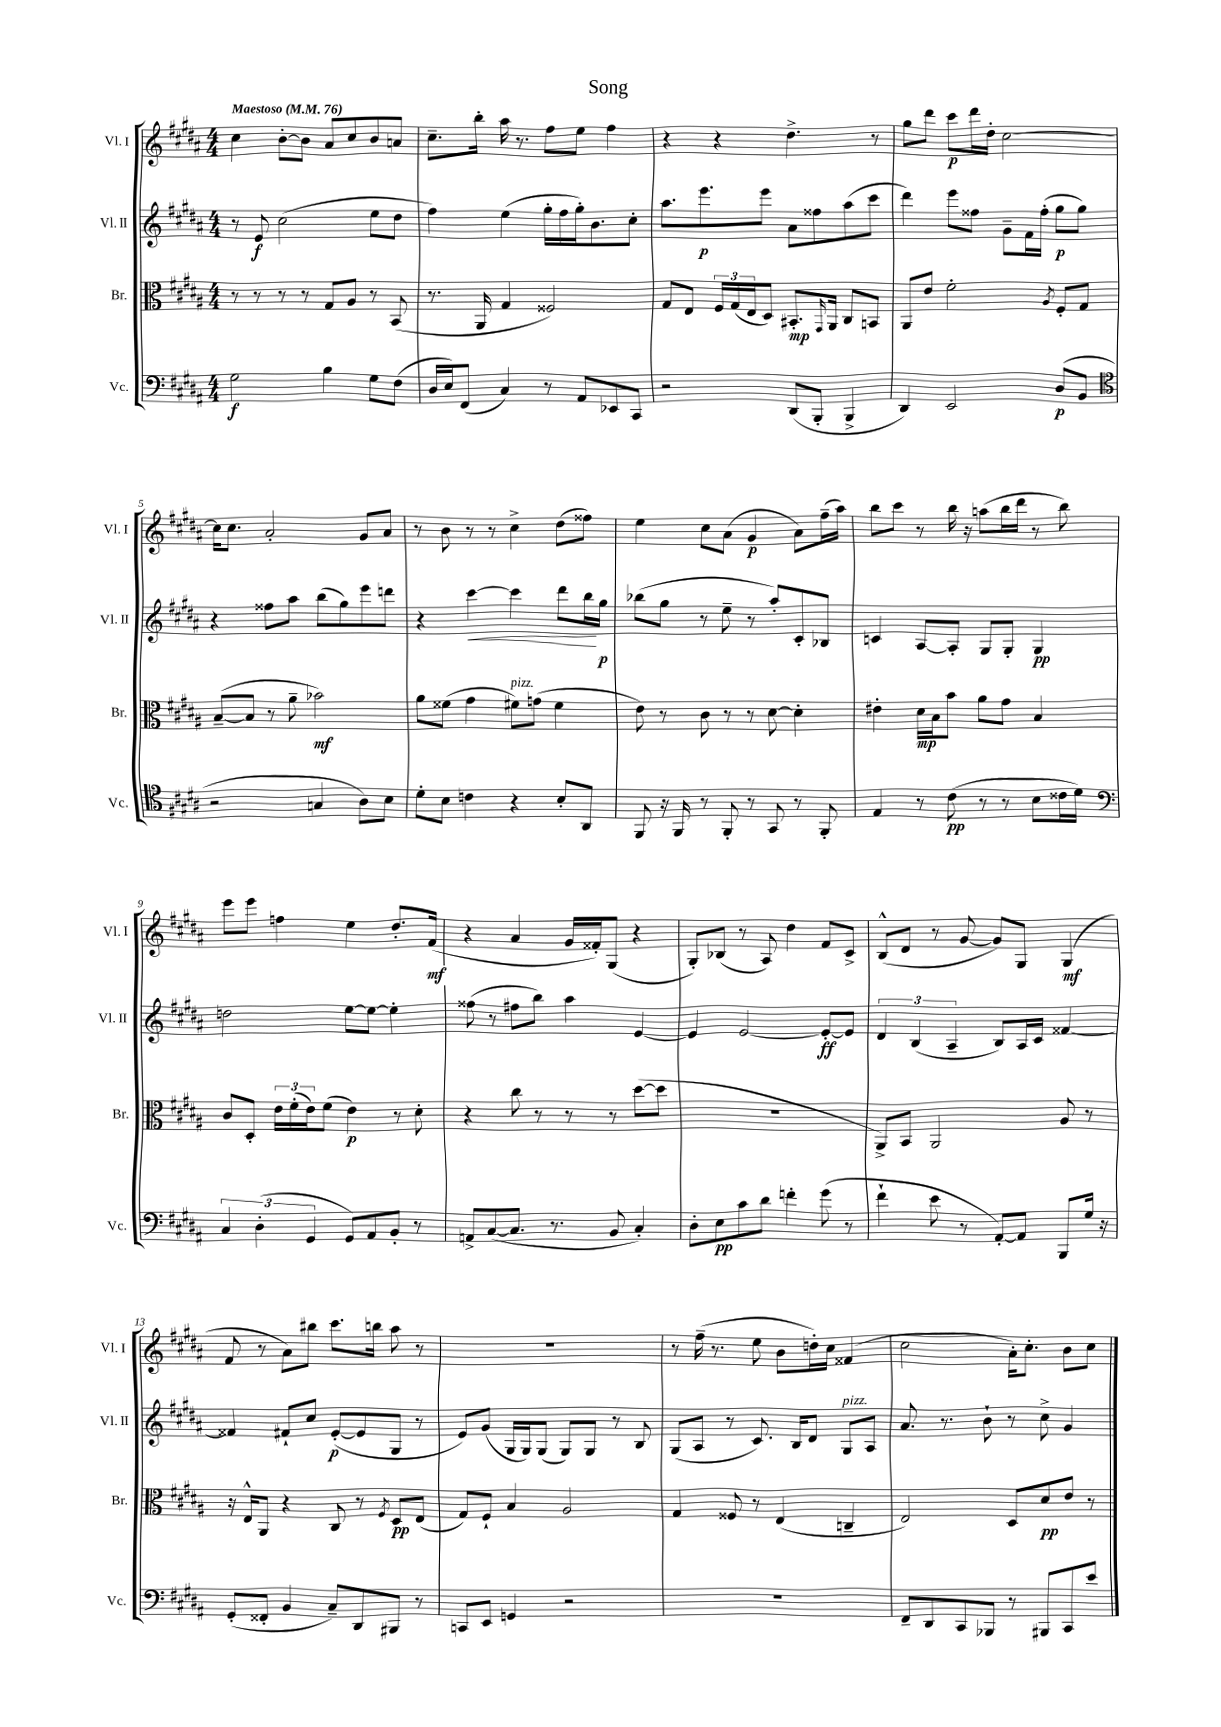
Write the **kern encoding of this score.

**kern	**kern	**kern	**kern
*staff4	*staff3	*staff2	*staff1
*clefF4	*clefC3	*clefG2	*clefG2
*k[f#c#g#d#a#]	*k[f#c#g#d#a#]	*k[f#c#g#d#a#]	*k[f#c#g#d#a#]
*M4/4	*M4/4	*M4/4	*M4/4
*MM76	*MM76	*MM76	*MM76
2G#\	8r	8r	4cc#\
.	8r	8e/	.
.	8r	(2cc#\	[8b'\L
.	8r	.	8b\]J
4B\	8G#/L	.	8a#/L
.	8A#/J	.	8cc#/
8G#\L	8r	8ee\L	8b/
(8F#\J	(8BB/	8dd#\J	8a/J
=	=	=	=
16D#/LL	8.r	4ff#\)	8.cc#~\L
16E/J)	.	.	.
(8FF#/J	.	.	.
.	16AA#/	.	16bb'\Jk
4C#/)	4G#/	(4ee\	16aa#\
.	.	.	8.r
8r	2F##/)	16gg#'\LL	8ff#\L
.	.	16ff#\	.
8AA#/L	.	16gg#'\J)	8ee\J
.	.	8.b\	.
8EE-/	.	.	4ff#\
8CC#/J	.	8cc#'\J	.
=	=	=	=
2r	8G#/L	8.aa#\L	4r
.	8E/J	.	.
.	.	8.eee\	.
.	24F#/LL	.	4r
.	(24G#/	.	.
.	24E/J	.	.
.	8D#/J)	8eee\J	.
(8DD#/L	8.BB#'/L	8a#\L	4.dd#^\
8BBB'/J	.	8ff##\	.
.	16qqGG#/	.	.
.	16AA#/Jk	.	.
4BBB^/	8C#/L	(8aa#\	.
.	8BB/J	8ccc#\J	8r
=	=	=	=
4DD#/)	8AA#/L	4ddd#\)	8gg#\L
.	8e/J	.	8ddd#\J
2EE/	2f#'\	8eee\L	8ccc#\L
.	.	8ff##\J	16ddd#\L
.	.	.	16dd#'\JJ
.	.	8g#~\L	[2cc#\
.	.	16f#\L	.
.	.	(16ff##'\JJ	.
.	8qA#/	.	.
(8D#/L	8F#'/L	8gg#\L	.
8BB/J	8G#/J	8gg#\J)	.
=	=	=	=
*clefC4	*	*	*
2r	([8B~/L	4r	16cc#\]LK
.	.	.	8.cc#\J
.	8B/]J	.	.
.	8r	8ff##\L	2a#'/
.	8a#~\	8aa#\J	.
4G/	2b-\)	(8bb\L	.
.	.	8gg#\)	.
8A#\L)	.	8eee\	8g#/L
8B\J	.	8ddd\J	8a#/J
=	=	=	=
8d#'\L	8a#\L	4r	8r
8B\J	(8f##\J	.	8b\
4c\	4g#\	[4ccc#\	8r
.	.	.	8r
4r	8f#\L)	4ccc#\]	4cc#^\
.	(8g\J	.	.
8B'/L	4f#\	8ddd#\L	(8dd#\L
8AA#/J	.	16bb\L	8ff##\J)
.	.	16gg#\JJ	.
=	=	=	=
8FF#/	8e\)	(8bb-\L	4ee\
16r	8r	8gg#\J	.
16FF#/	.	.	.
8r	8c#\	8r	8cc#\L
8FF#'/	8r	8ee~\	(8a#\J
8r	8r	8r	4g#/
8GG#/	[8d#\	8aa#'/L)	.
8r	4d#'\]	8c#'/	8a#\L)
8FF#'/	.	8B-/J	(16ff#~\L
.	.	.	16aa#\JJ)
=	=	=	=
4E/	4e#'\	4c/	8bb\L
.	.	.	8ccc#\J
8r	16d#\LL	[8A#/L	8r
.	16B\J	.	.
(8c#\	8b\J	8A#'/]J	16bb\
.	.	.	16r
8r	8a#\L	8G#/L	(8aa\L
8r	8g#\J	8G#'/J	16bb\L
.	.	.	16ddd#\JJ
8B\L	4B/	4G#/	8r
16c##\L	.	.	8bb\)
16d#\JJ)	.	.	.
=	=	=	=
*clefF4	*	*	*
6C#/	8c#/L	2dd\	8eee\L
.	8D#'/J	.	8eee\J
(6D#'\	.	.	.
.	24e\LL	.	4ff\
.	(24f#'\	.	.
6GG#/	24e\J)	.	.
.	(8f#\J	.	.
8GG#/L)	4e\)	[8ee\L	4ee\
8AA#/	.	8ee\_J	.
8BB'/J	8r	4ee'\]	8.dd#'/L
8r	8d#'\	.	.
.	.	.	(16f#/Jk
=	=	=	=
8AA^/L	4r	(8ff##\	4r
([8C#/	.	8r	.
8.C#/]J	8cc#\	8ff#\L	4a#/
.	8r	8bb\J)	.
8.r	.	.	.
.	8r	4aa#\	16g#/LL
.	.	.	16f##'/J)
8BB/	8r	.	(8G#/J
4C#'/)	([8dd#\L	[4e/	4r
.	8dd#\]J	.	.
=	=	=	=
8D#'\L	1r	4e/]	8G#'/L)
8E\	.	.	(8B-/J
8c#\	.	[2e/	8r
8d#\J	.	.	8A#/)
4f'\	.	.	4dd#\
(8g#\	.	8e'/_L	8f#/L
8r	.	8e/]J	8c#^/J
=	=	=	=
4f#`\	8AA#^/L)	6d#/	(8B^^/L
.	8BB/J	.	8d#/J
.	.	(6B/	.
8e\	2AA#/	.	8r
.	.	6A#~/	.
8r	.	.	[8g#/
[8AA#'/L)	.	8B/L)	8g#/]L)
8AA#/]J	.	16A#/L	8G#/J
.	.	16c#/JJ	.
8BBB/L	8A#/	[4f##/	(4G#/
16G#/Jk	8r	.	.
16r	.	.	.
=	=	=	=
(8GG#'/L	16r	4f##/]	8f#/
.	16E^^/LK	.	.
8FF##'/J	8AA#/J	.	8r
4BB/	4r	8f#`/L	8a#\L)
.	.	8cc#/J	8bb#\J
8C#~/L)	8C#/	([8e'/L	8.ccc#\L
8DD#/	8r	8e/]	.
.	.	.	16bb\Jk
.	8qF#/	.	.
8BBB#/J	8D#/L	8G#/J	8aa#\
8r	(8E/J	8r	8r
=	=	=	=
8CC/L	8G#/L)	8e/L)	1r
8EE/J	8F#`/J	(8g#/J	.
4GG/	4B/	16G#/LL	.
.	.	16G#/J)	.
.	.	(8G#/J	.
2r	2A#/	8G#/L)	.
.	.	8G#/J	.
.	.	8r	.
.	.	8B/	.
=	=	=	=
1r	4G#/	(8G#/L	8r
.	.	8A#/J	(16ff#~\
.	.	.	8.r
.	8F##/	8r	.
.	8r	8.c#/)	8ee\
.	(4E/	.	8b\L
.	.	16B/LK	.
.	.	8d#/J	16dd'\L)
.	.	.	16cc#\JJ
.	4C~/	8G#/L	(4f##/
.	.	8A#/J	.
=	=	=	=
8FF#~/L	2E/)	8.a#/	2cc#\
8DD#/	.	.	.
.	.	8.r	.
8CC#/	.	.	.
8BBB-/J	.	8b`\	.
8r	8D#/L	8r	16a#'\LK)
.	.	.	8.cc#'\J
8BBB#/L	8d#/	8cc#^\	.
8CC#/	8e/J	4g#/	8b\L
8e/J	8r	.	8cc#\J
==	==	==	==
*-	*-	*-	*-
